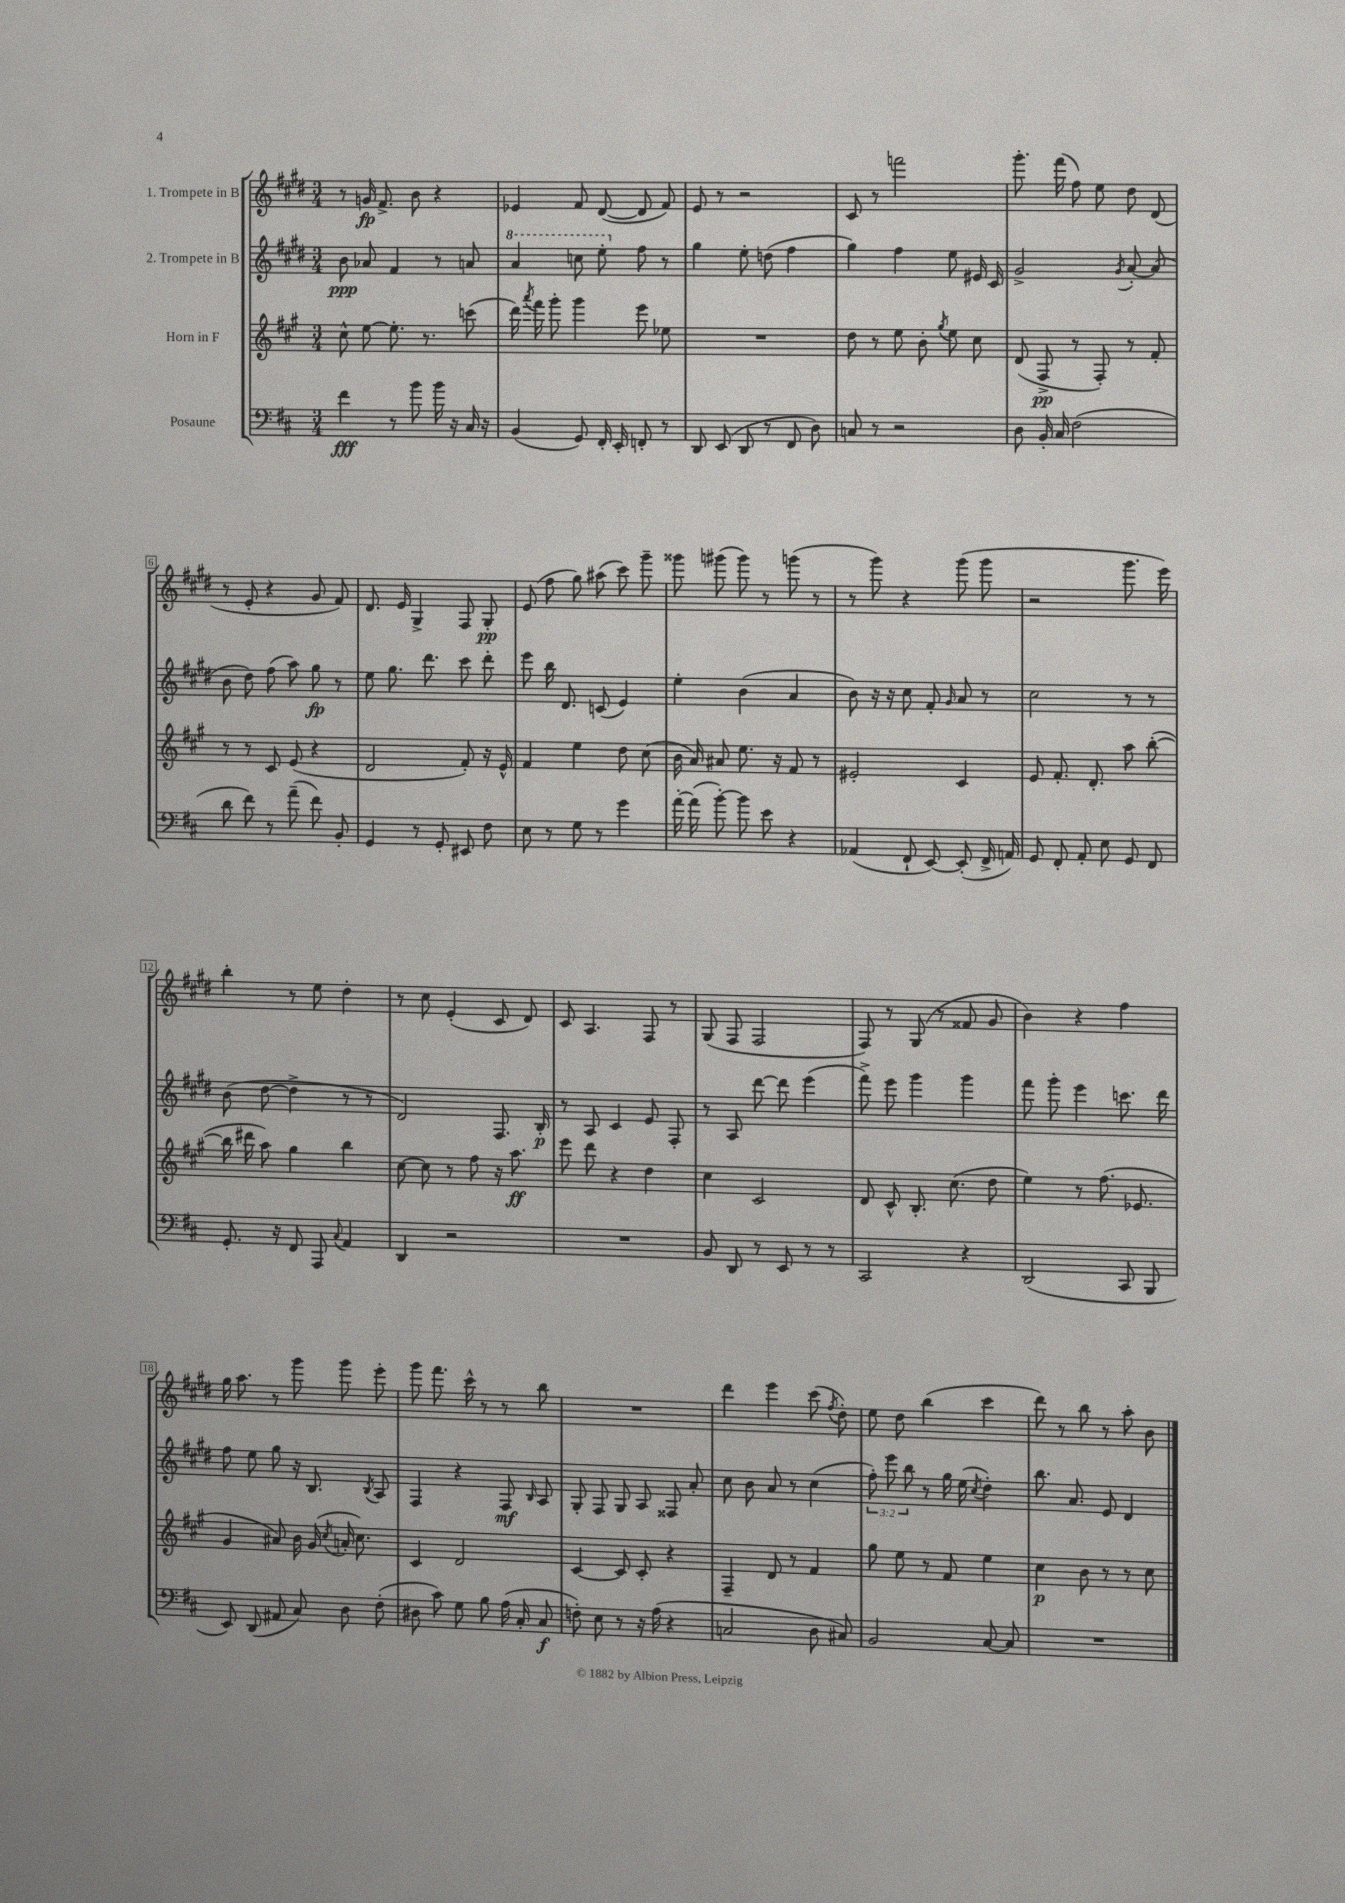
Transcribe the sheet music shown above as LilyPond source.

<<
\new StaffGroup <<
\new Staff = "s0" \with { instrumentName = "1. Trompete in B" } {
    \clef treble \key e \major \numericTimeSignature \time 3/4
    \autoBeamOff r8 g'16\fp fis'8.-> b'8 r4 |
    ees'4 fis'8 dis'8~( dis'8 fis'8) |
    e'8 r8 r2 |
    cis'8 r8 f'''2 |
    gis'''8.-. fis'''16( fis''8) e''8 dis''8 dis'8( |
    r8 e'8-. r4 gis'8 fis'8) |
    dis'8. e'16 gis4-> fis8 gis8-.\pp |
    e'8( fis''8 gis''8) ais''8( cis'''8) gis'''8-- |
    gisis'''8 gis'''8( gis'''8) r8 g'''8( r8 |
    r8 gis'''8) r4 gis'''8( gis'''8 |
    r2 gis'''8. e'''16) |
    b''4-. r8 e''8 dis''4-. |
    r8 cis''8 e'4-.( cis'8 dis'8) |
    cis'8 a4. fis8 r8 |
    gis8( fis8 fis2 |
    fis8) r8 gis8( r8 fisis'8 gis'8 |
    b'4) r4 fis''4 |
    gis''16 a''8. r8 gis'''8 gis'''8 e'''8-. |
    gis'''8 fis'''8. cis'''16-^ r8 r8 b''8 |
    R2. |
    dis'''4 e'''4 cis'''8( \acciaccatura { fis''8 } dis''8-.) |
    e''8 dis''8 b''4( cis'''4 |
    dis'''8) r8 b''8 r8 a''8-. b'8 \bar "|." |
}
\new Staff = "s1" \with { instrumentName = "2. Trompete in B" } {
    \clef treble \key e \major \numericTimeSignature \time 3/4 \override Staff.TupletNumber.text = #tuplet-number::calc-fraction-text
    \autoBeamOff b'8\ppp aes'8 fis'4 r8 a'8 |
    \ottava #1 a''4 c'''8 e'''8-. \ottava #0 fis''8 r8 |
    gis''4 e''8-. d''8( fis''4 |
    gis''4) fis''4 e''8 eis'16 cis'16 |
    gis'2-> \acciaccatura { gis'8 } a'8~-. a'8( |
    b'8 dis''8) fis''8( a''8) gis''8\fp r8 |
    e''8 gis''8. dis'''8. cis'''8 dis'''8-. |
    e'''8 b''16 dis'8. c'8( e'4) |
    e''4-. b'4( a'4 |
    b'8) r16 r16 cis''8 fis'8-. \grace { gis'16 } a'8 r8 |
    cis''2 r8 r8 |
    b'8( dis''8~ dis''4-> r8 r8 |
    dis'2) fis8. b16-.\p |
    r8 a8 cis'4 e'8 fis8-. |
    r8 a8 dis'''8~ dis'''8 e'''4( |
    fis'''8->) e'''8 gis'''4 gis'''4 |
    fis'''8 gis'''8-. e'''4 c'''8. dis'''16 |
    fis''8 e''8 gis''8 r16 b8. \acciaccatura { b8 } a8 |
    fis4 r4 fis8\mf \grace { b16 } a8 |
    gis8-. fis8 gis8 a8 fisis8 a'8-. |
    cis''8 b'8 a'8 r8 cis''4( |
    \tuplet 3/2 { fis''8-.) e'''8 b''8 } r8 gis''16 e''16( \acciaccatura { cis''8 } dis''4-.) |
    b''8. a'8. e'8 dis'4 \bar "|." |
}
\new Staff = "s2" \with { instrumentName = "Horn in F" } {
    \clef treble \key a \major \numericTimeSignature \time 3/4
    \autoBeamOff cis''8-^ e''8~ e''8.-. r8. c'''8( |
    d'''16) \acciaccatura { a'''8 } fis'''16 gis'''8-. gis'''4 e'''8 ees''8 |
    R2. |
    d''8 r8 e''8 b'8-. \acciaccatura { gis''8 } e''8 cis''8 |
    d'8( fis8->\pp r8 fis8-.) r8 fis'8-. |
    r8 r8 cis'8 e'8( r4 |
    d'2 fis'8-.) r16 e'16-^ |
    fis'4 e''4 d''8 cis''8( |
    b'16 a'16) ais'8 e''8. r16 fis'8 r8 |
    eis'2-. cis'4 |
    e'8 fis'8.-. d'8.-. a''8 b''8~-.( |
    b''16 dis'''16 a''8) gis''4 b''4 |
    cis''8~ cis''8 r8 fis''8 r16 a''8.\ff |
    e'''8 d'''8 r4 d''4 |
    cis''4 cis'2 |
    d'8 cis'8-^ b8.-. cis''8.( d''8 |
    e''4) r8 fis''8.( ees'8. |
    gis'4 ais'8) b'16 gis'16( \acciaccatura { cis''8 } a'16-. cis''8.) |
    cis'4 d'2 |
    cis'4~ cis'8 cis'8-. r4 |
    fis4-- d'8 r8 fis'4 |
    gis''8 e''8 r8 fis'8 e''4 |
    cis''4\p b'8 r8 r8 cis''8 \bar "|." |
}
\new Staff = "s3" \with { instrumentName = "Posaune" } {
    \clef bass \key d \major \numericTimeSignature \time 3/4
    \autoBeamOff fis'4\fff r8 b'8 b'16 r16 cis16 r16 |
    b,4( g,8) fis,16-. e,16-. f,8-. r8 |
    d,8 e,8( d,8 r8 fis,8 d8) |
    c8 r8 r2 |
    d8 b,16-. cis16 fis2( |
    d'8 fis'8) r8 a'8--( fis'8) b,8-. |
    g,4 r8 g,8-. eis,8 fis8 |
    e8 r8 g8 r8 g'4 |
    a'16~-. a'16( b'8~-.) b'8 e'8 r4 |
    aes,4( fis,8-! e,8~) e,8-.( fis,16-> a,16) |
    g,8 fis,8-. a,8-. e8 g,8 fis,8 |
    g,8.-. r16 fis,8 a,,8 \appoggiatura { cis8 } a,4 |
    d,4 r2 |
    R2. |
    b,8 d,8 r8 e,8 r8 r8 |
    cis,2 r4 |
    d,2( cis,8 b,,8 |
    e,8) d,8( ais,8 cis8) d8 fis8-.( |
    dis8 cis'8) g8 b8 a16( cis16-. cis8\f |
    f8-.) e8 r8 r16 a16( r4 |
    c2 d8 cis8) |
    b,2 cis8~ cis8 |
    R2. \bar "|." |
}
>>
>>
\layout { \context { \Score \override BarNumber.stencil = #(make-stencil-boxer 0.1 0.3 ly:text-interface::print) } }
